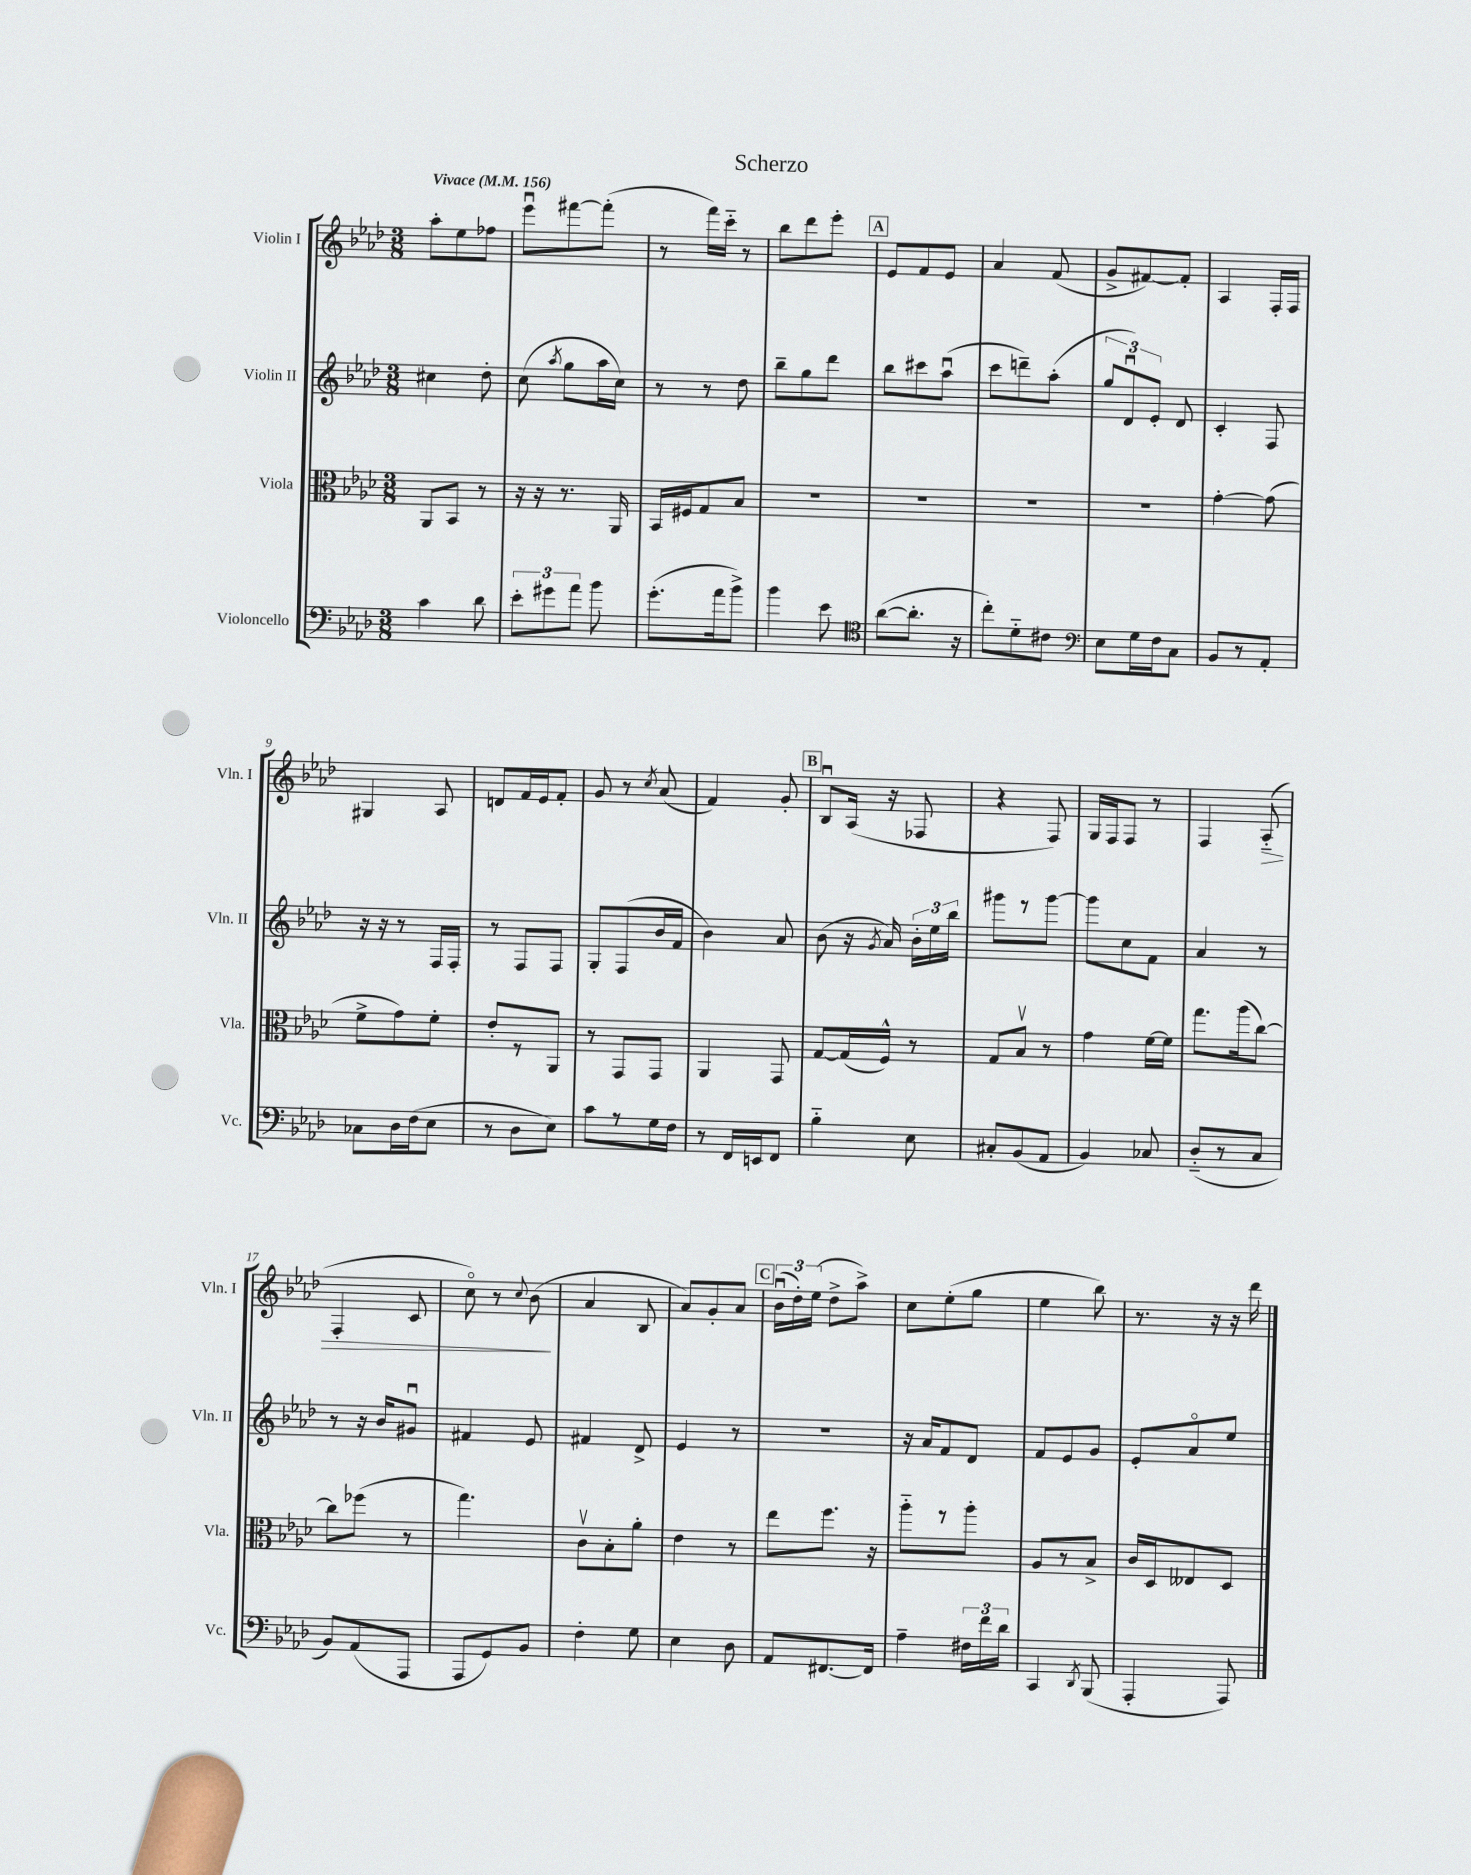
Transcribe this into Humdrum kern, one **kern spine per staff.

**kern	**kern	**kern	**kern	**dynam
*part4	*part3	*part2	*part1	*part1
*staff4	*staff3	*staff2	*staff1	*staff1
*I"Violoncello	*I"Viola	*I"Violin II	*I"Violin I	*
*I'Vc.	*I'Vla.	*I'Vln. II	*I'Vln. I	*
*clefF4	*clefC3	*clefG2	*clefG2	*
*k[b-e-a-d-]	*k[b-e-a-d-]	*k[b-e-a-d-]	*k[b-e-a-d-]	*
*M3/8	*M3/8	*M3/8	*M3/8	*
*MM156	*MM156	*MM156	*MM156	*
=1	=1	=1	=1	=1
!	!	!	!LO:TX:a:B:t=Vivace	!
4c\	8AA-/L	4cc#X\	8aa-'\L	.
.	8BB-/J	.	8ee-\	.
8d-\	8r	8dd-'\	8ff-X\J	.
=2	=2	=2	=2	=2
12e-'\L	16r	(8cc\	8eee-u\L	.
.	16r	.	.	.
12g#X\	.	.	.	.
.	.	8qaa-/	.	.
.	8.r	8gg\L	[8fff#X\	.
12a-\J	.	.	.	.
8b-\	.	16aa-\L	(8fff#'\J]	.
.	16AA-/	16cc\JJ)	.	.
=3	=3	=3	=3	=3
(8.g'\L	16BB-/LL	8r	8r	.
.	16F#X/J	.	.	.
.	8G/	8r	16fff\LL)	.
16a-\k	.	.	16ccc\JJ	.
8b-^\J)	8B-/J	8dd-\	8r	.
=4	=4	=4	=4	=4
4b-\	4.r	8bb-~\L	8bb-\L	.
.	.	8gg\	8ddd-\	.
8e-\	.	8ddd-\J	8eee-'\J	.
!!LO:REH:place=s1:t=A
=5	=5	=5	=5	=5
*clefC4	*	*	*	*
([8a-\L	4.r	8bb-\L	8e-/L	.
8.a-'\J]	.	8ccc#X\	8f/	.
.	.	(8aa-u\J	8e-/J	.
16r	.	.	.	.
=6	=6	=6	=6	=6
8cc'\L)	4.r	8ccc\L	4a-/	.
8d-\	.	8dddn~\)	.	.
8c#X\J	.	(8aa-'\J	(8f/	.
=7	=7	=7	=7	=7
*clefF4	*	*	*	*
8E-\L	4.r	12gg/L	8g^/L	.
.	.	12d-u/)	.	.
16G\L	.	.	[8f#X/)	.
.	.	12e-'/J	.	.
16F\J	.	.	.	.
8C\J	.	8d-/	8f#'/J]	.
=8	=8	=8	=8	=8
8BB-/L	[4g'\	4c'/	4A-/	.
8r	.	.	.	.
8AA-'/J	(8g\]	8F/	16F'/LL	.
.	.	.	16F/JJ	.
!!LO:LB:g=z
=9	=9	=9	=9	=9
8C-X\L	8f^\L	16r	4G#X/	.
.	.	16r	.	.
16D-\L	8g\)	8r	.	.
(16F\J	.	.	.	.
8E-\J	8f'\J	16F/LL	8A-/	.
.	.	16F'/JJ	.	.
=10	=10	=10	=10	=10
8r	8e-'/L	8r	8dn/L	.
8D-\L	8r	8F/L	16f/L	.
.	.	.	16e-/J	.
8E-\J)	8AA-/J	8F/J	8f'/J	.
=11	=11	=11	=11	=11
8c\L	8r	8G'/L	8g/	.
8r	8GG/L	(8F/	8r	.
.	.	.	8qcc/	.
16G\L	8GG/J	16b-/L	(8a-/	.
16F\JJ	.	16f/JJ	.	.
=12	=12	=12	=12	=12
8r	4AA-/	4b-\)	4f/)	.
16FF/LL	.	.	.	.
16EEn/J	.	.	.	.
8FF/J	8GG/	8a-/	8g'/	.
!!LO:REH:place=s1:t=B
=13	=13	=13	=13	=13
4B-\	[8G/L	(8b-\	8B-u/L	.
.	(16G/L]	16r	(16A-/Jk	.
.	.	8qg/	.	.
.	16F^^/JJ)	16a-/)	16r	.
8E-\	8r	24b-'\LL	8F-X/	.
.	.	24ee-\	.	.
.	.	24bb-\JJ	.	.
=14	=14	=14	=14	=14
8C#X'/L	8G/L	8ggg#X\L	4r	.
(8BB-/	8B-v/J	8r	.	.
8AA-/J	8r	[8ggg#\J	8F/)	.
=15	=15	=15	=15	=15
4BB-/)	4g\	8ggg#\L]	16G/LL	.
.	.	.	16F/J	.
.	.	8cc\	8F/J	.
8C-X/	[16f\LL	8f\J	8r	.
.	16f\JJ]	.	.	.
=16	=16	=16	=16	=16
(8D-/L	8.gg\L	4a-/	4F/	.
8r	.	.	.	.
.	(16aa-\k	.	.	.
!	!	!	!	!LO:HP:b
8C/J	[8cc\J)	8r	(8A-/	>
!!LO:LB:g=z
=17	=17	=17	=17	=17
8BB-/L)	8cc\L]	8r	4F'/	.
(8AA-/	(8ff-X\J	16r	.	.
.	.	16b-/KL	.	.
8AAA-/J	8r	8g#Xu/J	8c/	.
=18	=18	=18	=18	=18
8AAA-/L	4.gg\)	4f#X/	8cc\)	.
8GG/)	.	.	8r	.
.	.	.	8qqcc/	.
8BB-/J	.	8e-/	(8b-\	.
.	.	.	.	]
=19	=19	=19	=19	=19
4F'\	8cv\L	4f#X/	4a-/	.
.	8B-'\	.	.	.
8G\	8a-'\J	8d-^/	8B-/	.
=20	=20	=20	=20	=20
4E-\	4e-\	4e-/	8a-/L)	.
.	.	.	8g'/	.
8D-\	8r	8r	8a-/J	.
!!LO:REH:place=s1:t=C
=21	=21	=21	=21	=21
8AA-/L	8ee-\L	4.r	(24b-u\LL	.
.	.	.	24dd-'\)	.
.	.	.	(24ee-\JJ	.
[8.FF#X/	8.ff\J	.	8dd-^\L	.
.	.	.	8aa-^\J)	.
16FF#/Jk]	16r	.	.	.
=22	=22	=22	=22	=22
4A-~\	8aa-\L	16r	8cc\L	.
.	.	16a-/KL	.	.
.	8r	8f/	(8ee-'\	.
24F#X\LL	8aa-'\J	8d-/J	8gg\J	.
24f\	.	.	.	.
24d-\JJ	.	.	.	.
=23	=23	=23	=23	=23
4CC/	8A-/L	8f/L	4ee-\	.
.	8r	8e-/	.	.
8qDD-/	.	.	.	.
(8BBB-/	8B-^/J	8g/J	8bb-\)	.
=24	=24	=24	=24	=24
4AAA-'/	16c/LL	8e-'/L	8.r	.
.	16D-/J	.	.	.
.	8E--X/	8a-/	.	.
.	.	.	16r	.
8AAA-/)	8D-/J	8ee-/J	16r	.
.	.	.	16ddd-\	.
==	==	==	==	==
*-	*-	*-	*-	*-
